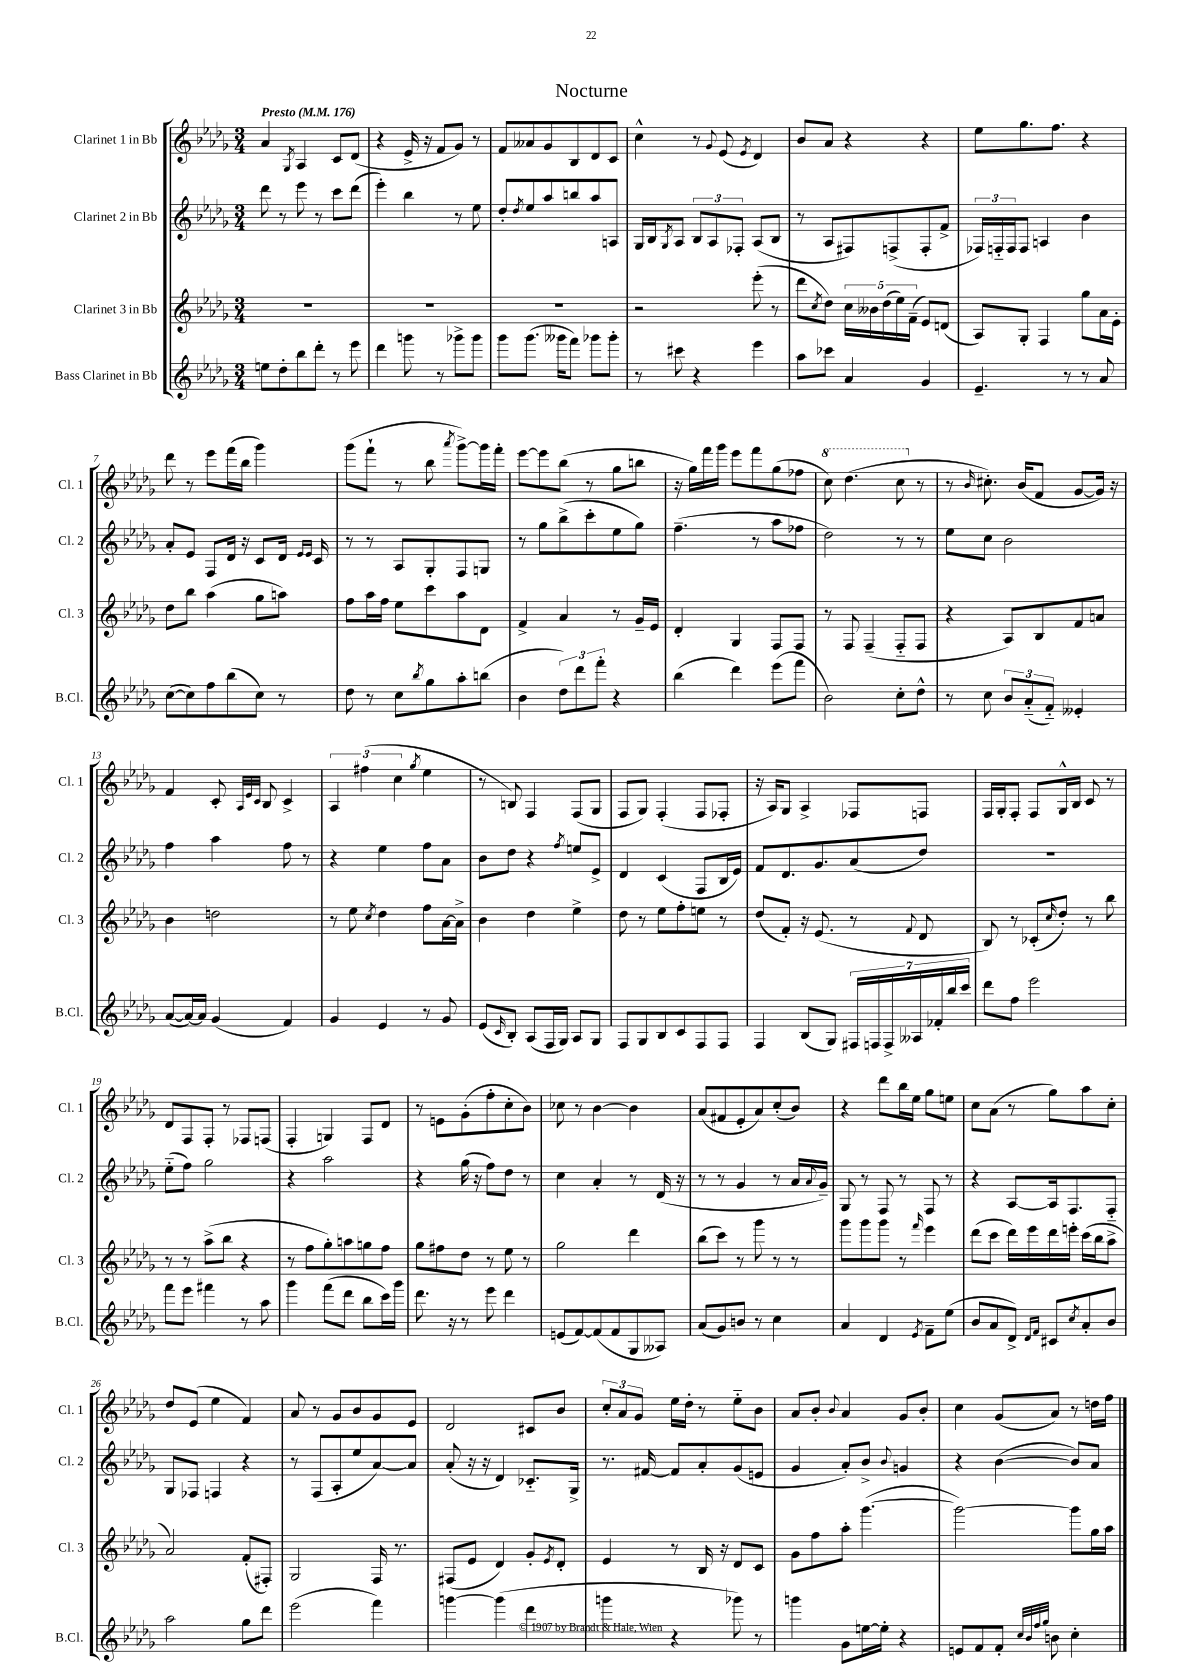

**kern	**kern	**kern	**kern
*staff4	*staff3	*staff2	*staff1
*clefG2	*clefG2	*clefG2	*clefG2
*k[b-e-a-d-g-]	*k[b-e-a-d-g-]	*k[b-e-a-d-g-]	*k[b-e-a-d-g-]
*M3/4	*M3/4	*M3/4	*M3/4
*MM176	*MM176	*MM176	*MM176
8ee	2.r	8ddd-	4a-
8dd-'	.	8r	.
.	.	.	8qG-
8bb-	.	8eee-	4A-
8ddd-'	.	8r	.
8r	.	8ccc	8c
8eee-	.	(8ddd-	(8d-
=	=	=	=
4ddd-	2.r	4eee-')	4r
8ggg	.	4bb-	16e-^
.	.	.	16r
8r	.	.	8f
8ggg-^	.	8r	8g-)
8ggg-	.	8ee-	8r
=	=	=	=
8ggg-	2.r	8dd-'	8f
.	.	8qdd-	.
(8.ggg-	.	8ee-	8a--
.	.	8aa-	8g-
16ggg--	.	.	.
8fff)	.	8bb	8B-
8ggg-	.	8aa-	8d-
8ggg-'	.	8A	8c
=	=	=	=
8r	2r	16G-	4cc^^
.	.	16B-	.
.	.	8qG-	.
8ccc#	.	8A-	.
4r	.	12B-	8r
.	.	12A-	.
.	.	.	8qqg-
.	.	.	(8e-
.	.	12F-'	.
.	.	.	8qe-
4eee-	(8eee-'	(8A-	4d-)
.	8r	8B-	.
=	=	=	=
8aa-	8ddd-	8r	8b-
.	8qcc	.	.
8ccc-	8dd-)	8A-	8a-
4a-	20cc	8F#)	4r
.	20b--	.	.
.	(20dd-	.	.
.	.	(8F^	.
.	20ee-)	.	.
.	(20f~	.	.
4g-	8e-)	8F'	4r
.	(8d	8f^	.
=	=	=	=
4.e-~	8A-)	24F-)	8ee-
.	.	24F'~	.
.	.	24F	.
.	8G-'	8F	8.gg-
.	4F	4A	.
.	.	.	8.ff
8r	.	.	.
8r	8gg-	4b-	4r
8a-	16a-	.	.
.	16e-'	.	.
=	=	=	=
([8cc	8dd-	8a-'	8ddd-
8cc])	8bb-	8e-	8r
8ff	(4aa-	8F	8eee-
(8bb-	.	16d-	(16fff
.	.	16r	16bb-
8cc)	8gg-	8c	4ggg-)
8r	8aa)	16d-	.
.	.	16qqe-	.
.	.	16qqe-	.
.	.	16c	.
=	=	=	=
8dd-	8ff	8r	(8ggg-
8r	16aa-	8r	8fff`
.	16ff	.	.
8cc	8ee-	8A-	8r
8qbb-	.	.	.
8gg-	8ccc	8G-'	8bb-
.	.	.	8qaaa-
8aa-'	8aa-	8F	[8ggg-^)
(8bb	8d-	8G	16ggg-]
.	.	.	16fff'
=	=	=	=
4b-	4f^	8r	[8eee-
.	.	8gg-	8eee-]
12dd-)	4a-	(8bb-^	(8bb-
12ddd-	.	.	.
.	.	8ccc'	8r
12fff'	.	.	.
4r	8r	8ee-	8gg-
.	16g-~	8gg-)	8bb
.	16e-	.	.
=	=	=	=
(4bb-	4d-'	(4.ff~	16r
.	.	.	16gg-)
.	.	.	16fff
.	.	.	16ggg-
4ddd-)	4G-	.	8eee-
.	.	8r	8fff
(8eee-	8F	8aa-	(8gg-
8fff	8F	8ff-	8ff-
=	=	=	=
2b-)	8r	2dd-)	8ccc)
.	8F	.	(4.ddd-
.	(4F~	.	.
8cc'	8F'~	8r	8ccc
8dd-^^	8F	8r	8r
=	=	=	=
8r	4r	8ee-	8r
.	.	.	16qqb-
8cc	.	8cc	8.cc#')
12b-	8A-)	2b-	.
.	.	.	(16b-
(12a-'~	.	.	.
.	8B-	.	8f
12f'~)	.	.	.
4e--'	8f	.	[8g-
.	8a	.	16g-])
.	.	.	16r
=	=	=	=
([8a-	4b-	4ff	4f
16a-_)	.	.	.
16a-]	.	.	.
(4g-	2dd	4aa-	8c'
.	.	.	32qqA-
.	.	.	32qqe-
.	.	.	32qqc
.	.	.	8B-
4f)	.	8ff	4c^
.	.	8r	.
=	=	=	=
4g-	8r	4r	6A-
.	8ee-	.	.
.	.	.	(6ff#
.	8qcc	.	.
4e-	4dd-	4ee-	.
.	.	.	6cc
.	.	.	8qgg-
8r	8ff	8ff	4ee-
8g-	[16a-	8a-	.
.	16a-^]	.	.
=	=	=	=
(8e-	4b-	8b-	8r
16qqc	.	.	.
8B-')	.	8dd-	8B)
(8A-	4dd-	4r	4F
16F	.	.	.
16G-)	.	.	.
.	.	8qff	.
8A-	4ee-^	8ee	(8F
8G-	.	8e-^	8G-
=	=	=	=
8F	8dd-	4d-	8F
8G-	8r	.	8G-)
8B-	8ee-	(4c	(4F'
8c	8ff'	.	.
8F	8ee	8F	8F
8F	8r	16B-	8F-'
.	.	16e-)	.
=	=	=	=
4F	(8dd-	8f	16r
.	.	.	16A-)
.	8f')	8.d-	8G-
(8B-	16r	.	4A-^
.	(8.e-	8.g-	.
8G-)	.	.	.
28F#	8r	(8a-	8F-
28F	.	.	.
28F^	.	.	.
28A--	.	.	.
.	8qqf	.	.
.	8d-	8dd-)	8F
28f-'	.	.	.
28bb-	.	.	.
28ccc	.	.	.
=	=	=	=
8ddd-	8B-)	2.r	16F
.	.	.	16G-'
8ff	8r	.	8F'
2eee-	(8c-'	.	8F
.	16qqcc	.	.
.	8dd-')	.	16G-^^
.	.	.	16B-
.	8r	.	8c
.	8bb-	.	8r
=	=	=	=
8fff	8r	(8ee-'~	8d-
8eee-	8r	8ff)	8F
4fff#	(8aa-^	2gg-	8F'
.	8bb-	.	8r
8r	4r	.	8F-
8aa-	.	.	(8F
=	=	=	=
4ggg-	8r	4r	4F'
.	8ff	.	.
(8fff	8gg-')	2aa-	4G)
8ddd-	8aa	.	.
8bb-	8gg	.	8F
16ccc)	8ff	.	8d-
16ggg-	.	.	.
=	=	=	=
8.ddd-	8gg-	4r	8r
.	8ff#	.	8e
16r	.	.	.
8r	8dd-	(16gg-	(8g-'
.	.	16r	.
8eee-	8r	8ff)	8ff'
4ddd-	8ee-	8dd-	8cc'
.	8r	8r	8b-)
=	=	=	=
(8e	2gg-	4cc	8cc-
[8f)	.	.	8r
(8f]	.	4a-'	[4b-
8f	.	.	.
8G-	4ddd-	8r	4b-]
8A--)	.	(16d-	.
.	.	16r	.
=	=	=	=
(8a-	(8bb-	8r	(8a-
8g-)	8ccc)	8r	8f#
8b	8r	4g-	8e-'
8r	8ggg-	.	8a-)
4cc	8r	8r	(8cc'
.	8r	16a-	8b-)
.	.	8qqa-	.
.	.	16g-~)	.
=	=	=	=
4a-	8ggg-	8G-	4r
.	8ggg-	8r	.
4d-	8ggg-	8F	8ddd-
.	8r	8r	16bb-
.	.	.	16ee-
8qe-	16qqfff	.	.
8f~	4eee-	8F	8gg-
(8ee-	.	8r	8ee
=	=	=	=
8b-	(8ddd-	4r	8cc
8a-	8ccc	.	(8a-
8d-^)	16ddd-)	[8A-	8r
.	16eee-	.	.
16qqd-	.	.	.
16qqf	.	.	.
8c#	16ddd-	16A-]	8gg-)
.	16eee'	8.F	.
8qcc	.	.	.
8a-'	(16ccc	.	8aa-
.	16bb-	.	.
8b-	8aa-^	8F'~	8cc'
=	=	=	=
2aa-	2a-)	8G-	8dd-
.	.	8F-	(8e-
.	.	4F	4ee-
8gg-	(8f'	4r	4f)
8ddd-	8F#')	.	.
=	=	=	=
(2eee-	2G-	8r	8a-
.	.	(8F	8r
.	.	8A-'	8g-
.	.	8ee-	8b-
4fff)	16F	[8a-)	8g-
.	8.r	.	.
.	.	8a-]	8e-
=	=	=	=
[4ggg	(8F#	(8a-'	2d-
.	8e-	16r	.
.	.	16r	.
(4ggg]	4d-)	4d-)	.
4ddd-	8g-'	8.c-'~	8c#
.	8qe-	.	.
.	8d-'	.	8b-
.	.	16G-^	.
=	=	=	=
4ggg	4e-	8.r	12cc'
.	.	.	12a-
.	.	.	12g-
.	.	[16f#	.
4r	8r	8f#]	16ee-
.	.	.	16dd-'
.	16B-	8a-'	8r
.	16r	.	.
8ggg-)	8d-	(8g-	8ee-'~
8r	8c	8e	8b-
=	=	=	=
4ggg	8g-	4g-	8a-
.	8ff	.	8b-'
.	.	.	8qqb-
8g-	8aa-'	8a-')	4a-
[16ee	([4.ggg-	8b-^	.
16ee']	.	.	.
.	.	8qqb-	.
4r	.	4g	8g-
.	.	.	8b-'
=	=	=	=
8e	2ggg-_)	4r	4cc
8f	.	.	.
8f'	.	([4b-	(8g-
32qqcc	.	.	.
32qqb-	.	.	.
32qqff	.	.	.
32qqgg-	.	.	.
8b	.	.	8a-)
4cc'	8ggg-]	8b-])	8r
.	16gg-	8a-	16dd
.	16aa-	.	16ff
==	==	==	==
*-	*-	*-	*-
